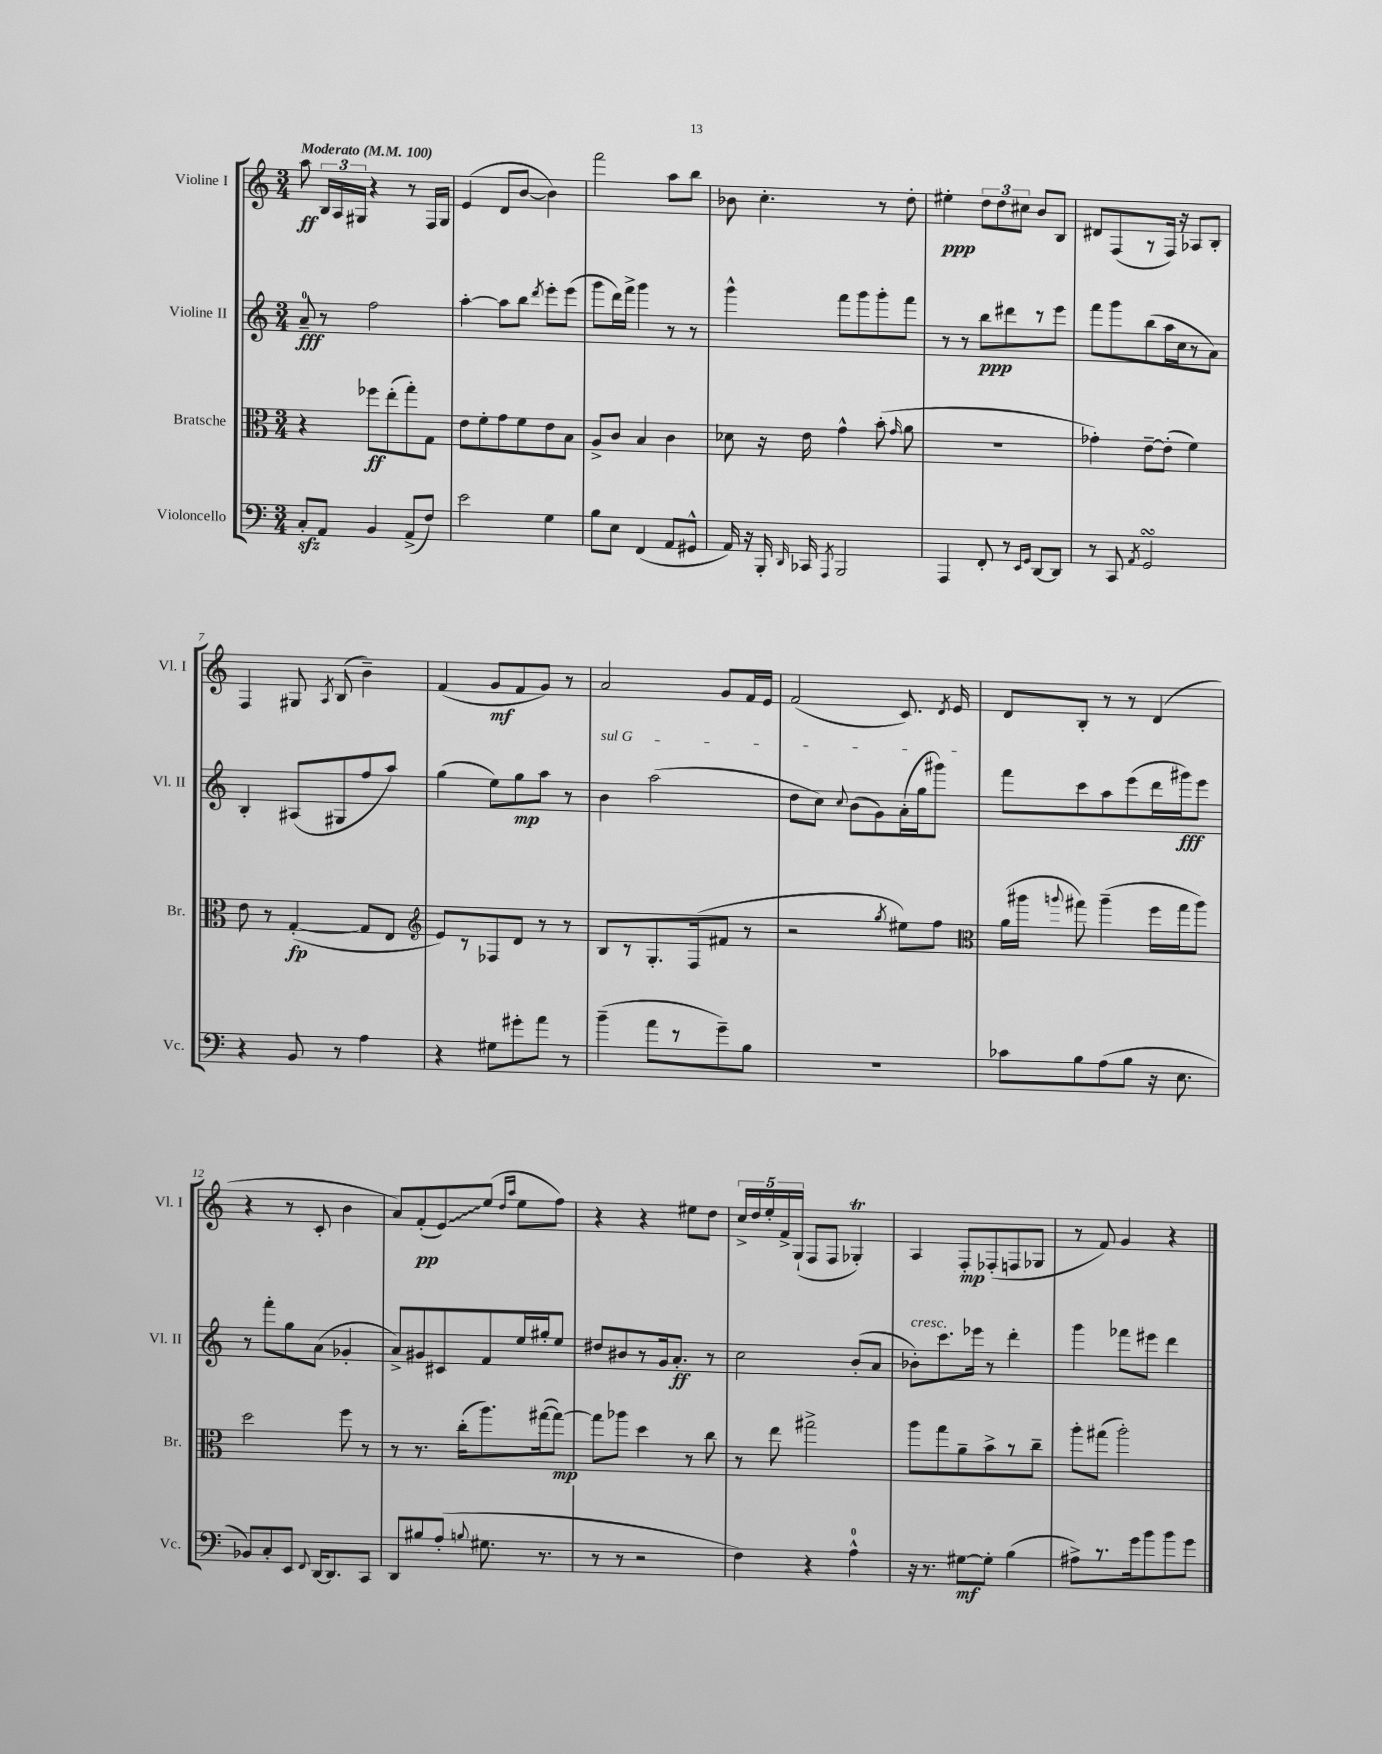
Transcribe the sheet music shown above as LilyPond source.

<<
\new StaffGroup <<
\new Staff = "s0" \with { instrumentName = "Violine I" shortInstrumentName = "Vl. I" } {
    \clef treble \key c \major \numericTimeSignature \time 3/4 \tempo "Moderato" 4 = 100
    \autoBeamOff a''8\ff \tuplet 3/2 { b16[ a16 gis16] } r4 r8 f16[ gis16] |
    e'4( d'8[ b'8]~ b'4) |
    f'''2 a''8[ b''8] |
    bes'8 c''4.-. r8 d''8-. |
    eis''4-.\ppp \tuplet 3/2 { d''8[ d''8 cis''8] } b'8[ b8] |
    dis'8[ f8( r8 f16]) r16 aes8[ b8]-. |
    f4 gis8 \acciaccatura { a8 } b8( b'4--) |
    f'4( g'8[\mf f'8 g'8]) r8 |
    a'2 g'8[ f'16 e'16] |
    f'2( c'8.) \acciaccatura { d'8 } e'16 |
    d'8[ b8]-. r8 r8 d'4( |
    r4 r8 c'8-. b'4 |
    a'8[) f'8-.\pp( \once \override Glissando.style = #'zigzag e'8\glissando) e''8]( \grace { d''16[ a''16] } e''8[ f''8]) |
    r4 r4 eis''8[ d''8] |
    \tuplet 5/4 { c''16[-> d''16 e''16-. f'16-> g16]-!( } f8[ f8] ges4-.\trill) |
    a4 f8[-.\mp fes8-.( f8 ges8] |
    r8 f'8) g'4 r4 \bar "|." |
}
\new Staff = "s1" \with { instrumentName = "Violine II" shortInstrumentName = "Vl. II" } {
    \clef treble \key c \major \numericTimeSignature \time 3/4
    \autoBeamOff a'8-0--\fff r8 f''2 |
    a''4~-. a''8[ b''8] \acciaccatura { d'''8 } e'''8[-. e'''8]( |
    g'''8[ d'''16) f'''16]-> g'''4 r8 r8 |
    g'''4-^ f'''8[ g'''8 g'''8-. f'''8] |
    r8 r8 b''8[\ppp dis'''8 r8 e'''8] |
    f'''8[ g'''8 b''8( a''16 c''16 r8 a'8]) |
    b4-. ais8[( gis8 f''8 a''8]) |
    g''4( e''8[) g''8\mp a''8] r8 |
    \once \override TextSpanner.bound-details.left.text = \markup { \italic "sul G" } b'4\startTextSpan a''2( |
    d''8[ c''8]) \appoggiatura { c''8 } b'8[( g'8) a'16-.( g''16 gis'''8]\stopTextSpan) |
    f'''8[ c'''8 a''8 e'''8( d'''16 gis'''16\fff) e'''8] |
    r8 f'''8[-. g''8 a'8]( ges'4-. |
    a'8[->) gis'8 cis'8 f'8 e''16 gis''16-. e''8] |
    dis''8[ bis'8 r8 g'16 a'8.]-.\ff r8 |
    c''2 b'8[-.( a'8] |
    bes'8[-.^\markup { \italic "cresc." }) c'''8. ees'''16] r8 d'''4-. |
    g'''4 fes'''8[ eis'''8] d'''4 \bar "|." |
}
\new Staff = "s2" \with { instrumentName = "Bratsche" shortInstrumentName = "Br." } {
    \clef alto \key c \major \numericTimeSignature \time 3/4
    \autoBeamOff r4 fes''8[\ff e''8-.( g''8-.) g8] |
    e'8[ f'8-. g'8 f'8 e'8 b8] |
    a8[-> c'8] b4 c'4 |
    des'8 r16 e'16 g'4-^ b'8-.( \grace { g'16 } a'8 |
    R2. |
    ges'4-.) e'8[~-- e'8]-.( f'4) |
    e'8 r8 g4~-.\fp( g8[ e8] |
    \clef treble e'8[) r8 fes8 d'8] r8 r8 |
    b8[ r8 g8.-. f16( fis'8] r8 |
    r2 \acciaccatura { g''8 } eis''8[) f''8] |
    \clef alto a'16[( ais''16] \appoggiatura { a''8 } gis''8) a''4--( f''16[ gis''16 a''8]) |
    d''2 f''8 r8 |
    r8 r8. c''16[-.( a''8.) gis''16~( gis''8]~\mp) |
    gis''8[ aes''8] d''4 r8 c''8 |
    r8 e''8 gis''2-> |
    a''8[ g''8 a'8-- b'8-> r8 c''8]-- |
    a''8[-. gis''8]( a''2-.) \bar "|." |
}
\new Staff = "s3" \with { instrumentName = "Violoncello" shortInstrumentName = "Vc." } {
    \clef bass \key c \major \numericTimeSignature \time 3/4
    \autoBeamOff c8[-.\sfz a,8] b,4 a,8[->( f8]) |
    e'2 g4 |
    b8[ e8] f,4( a,8[ gis,8]-^ |
    a,16) r16 b,,16-. \grace { d,16 } ces,16 \acciaccatura { a,,8 } b,,2 |
    a,,4 f,8-. r8 \grace { e,16[ g,16] } d,8[~ d,8] |
    r8 c,8 \acciaccatura { a,8 } g,2\turn |
    r4 b,8 r8 a4 |
    r4 gis8[ gis'8-. a'8] r8 |
    b'4--( a'8[ r8 g'8--) b8] |
    R2. |
    ces'8[ b8 a8( b8] r16 e8. |
    bes,8[) c8-. e,8] \appoggiatura { f,8 } d,16[~ d,8. c,8] |
    d,8[ bis8 a8]-.( \appoggiatura { b8 } gis8. r8. |
    r8 r8 r2 |
    f4) r4 a4-0-^ |
    r16 r8. gis8[~\mf gis8]-. b4( |
    ais8[->) r8. g'16 b'8 b'8 g'8] \bar "|." |
}
>>
>>
